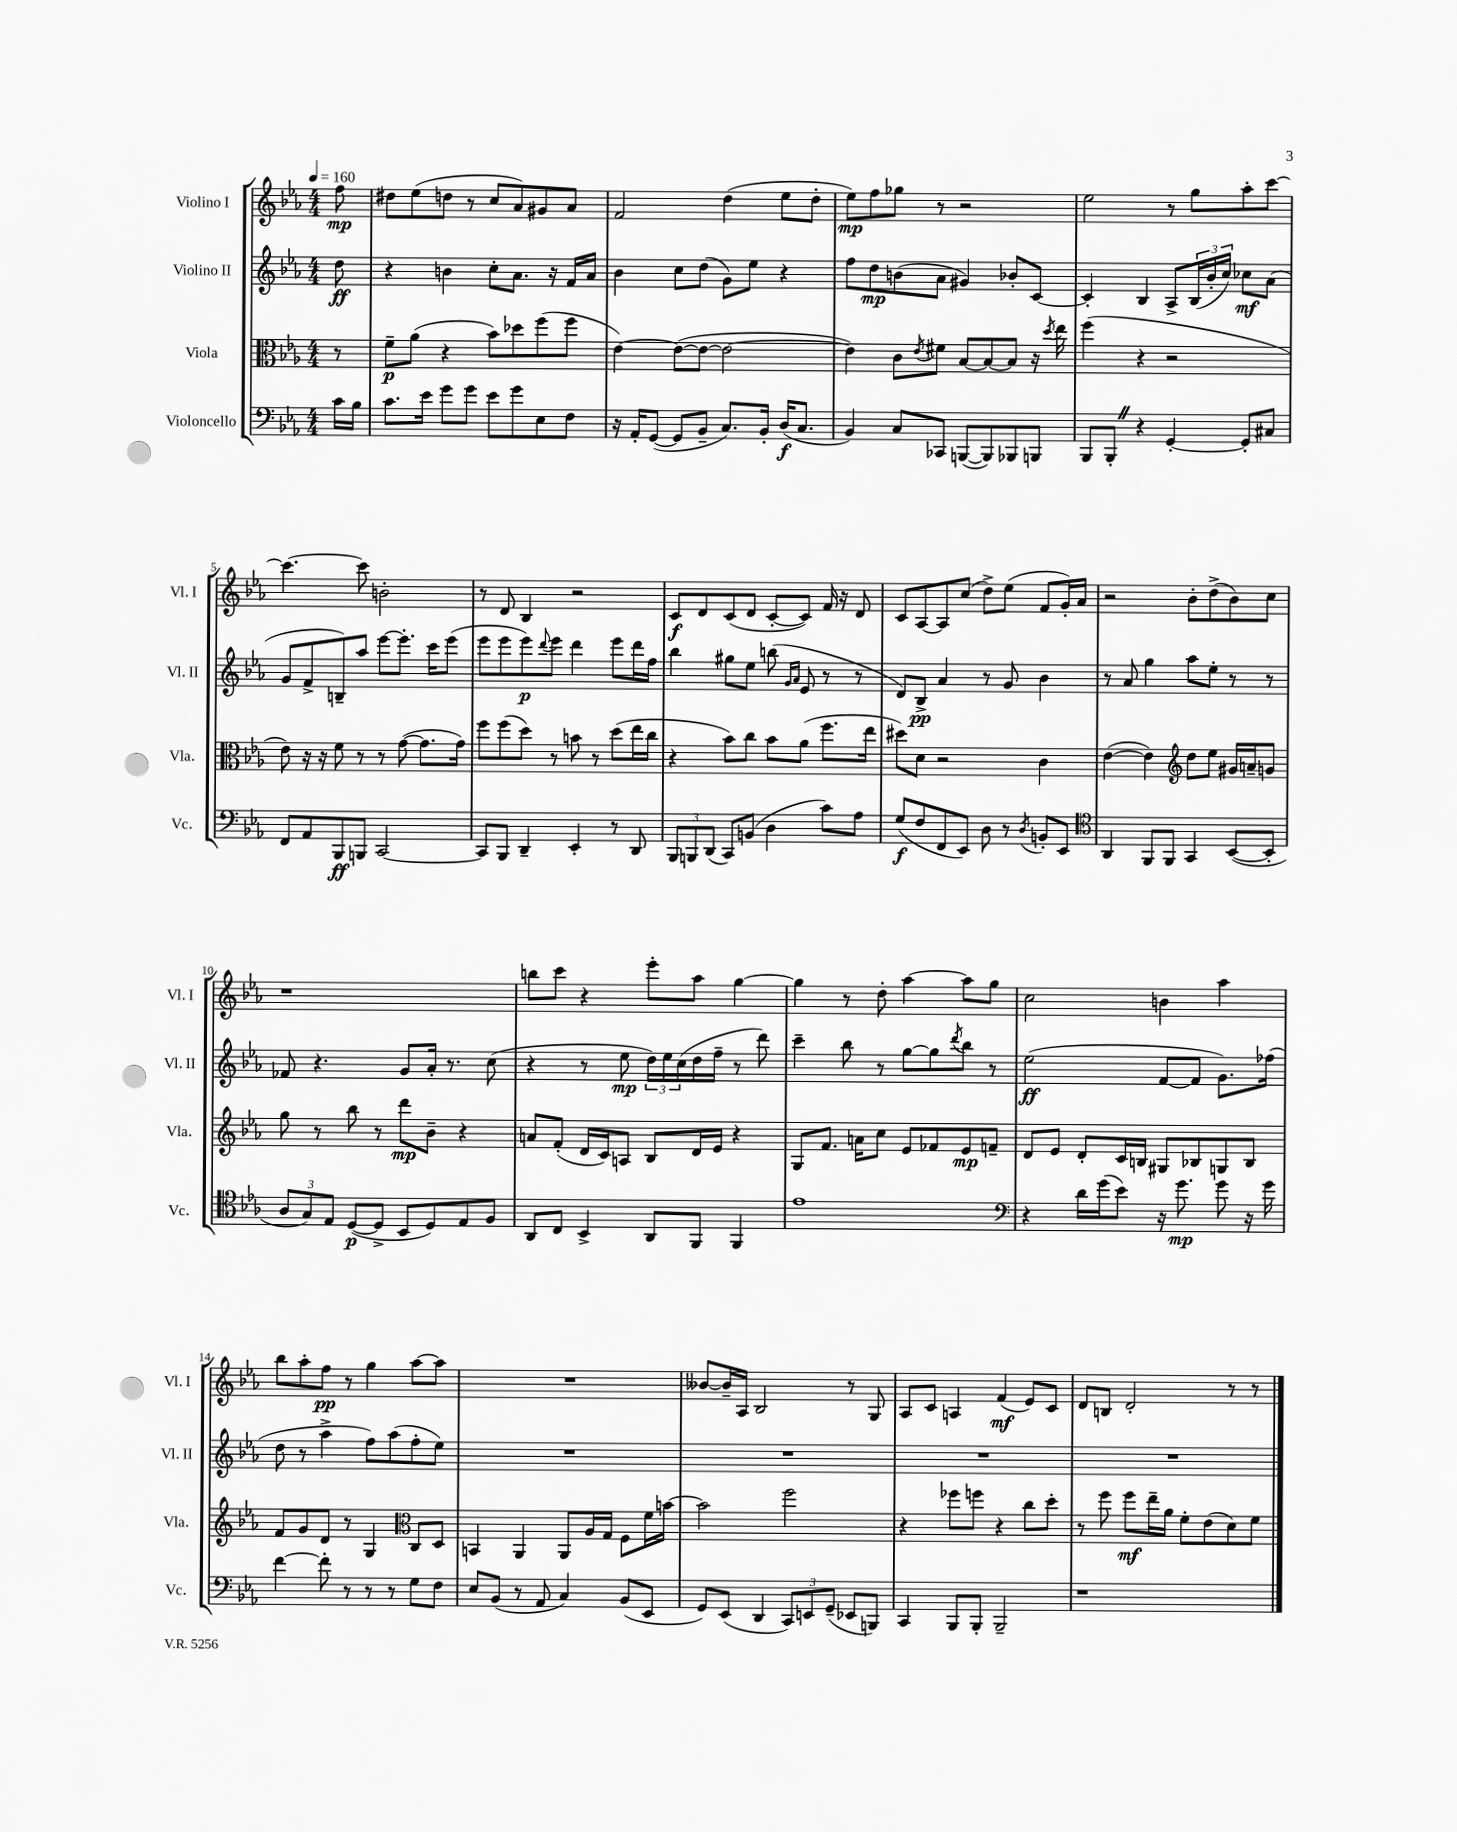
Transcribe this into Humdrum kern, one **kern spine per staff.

**kern	**kern	**kern	**kern
*staff4	*staff3	*staff2	*staff1
*clefF4	*clefC3	*clefG2	*clefG2
*k[b-e-a-]	*k[b-e-a-]	*k[b-e-a-]	*k[b-e-a-]
*M4/4	*M4/4	*M4/4	*M4/4
*MM160	*MM160	*MM160	*MM160
16c	8r	8dd	8ff
16B-	.	.	.
=	=	=	=
8.c	8f~	4r	8dd#
.	(8a-	.	(8ee-
16e-	.	.	.
8g	4r	4b	8dd
8g	.	.	8r
8e-	8b-)	8cc'	8cc
8g	8dd-	8.a-	8a-)
8E-	(8ff	.	8g#
.	.	16r	.
8F	8ff	16f	8a-
.	.	16a-	.
=	=	=	=
16r	[4e-)	4b-	2f
16AA-'	.	.	.
([8GG	.	.	.
8GG]	(8e-_	8cc	.
8BB-~	8e-_	(8dd	.
8.C)	2e-_	8g)	(4dd
.	.	8ee-	.
16BB-'	.	.	.
(16D	.	4r	8ee-
8.C	.	.	.
.	.	.	8dd'
=	=	=	=
4BB-)	4e-])	8ff	8ee-)
.	.	8dd	8ff
8C	8c	(8b	8gg-
.	8qe-	.	.
8CC-	8f#	8a-	8r
([8BBB	[8B-	4g#)	2r
8BBB])	8B-_	.	.
8BBB-	8B-]	8b-'	.
8BBB	16r	[8c	.
.	8qdd	.	.
.	16ee-	.	.
=	=	=	=
8BBB-	(4ff	4c']	2ee-
8BBB-'	.	.	.
4r	4r	4B-	.
[4GG'	2r	8A-^	8r
.	.	(24B-	8gg
.	.	24b-'	.
.	.	24cc)	.
8GG']	.	8cc-	8aa-'
8C#	.	(8a-	[8ccc
=	=	=	=
8FF	8e-)	8g	4.ccc_
8AA-	16r	8f^	.
.	16r	.	.
8BBB-	8f	8B~)	.
8BBB	8r	8aa-	8ccc]
[2CC	8r	[8eee-	2b'
.	([8g	8.eee-']	.
.	8.g]	.	.
.	.	16ccc	.
.	.	(8eee-	.
.	16g)	.	.
=	=	=	=
8CC]	8ff	8eee-	8r
8BBB-	(8ff	8eee-	8d
4DD~	8dd)	8eee-)	4B-
.	.	8qqddd	.
.	8r	8eee-	.
4EE-'	8b	4ddd	2r
.	8r	.	.
8r	(8dd	8eee-	.
8DD	16ee-	16ddd	.
.	16cc	16ff	.
=	=	=	=
12BBB-	4r	4bb-	8c
12BBB	.	.	.
.	.	.	8d
(12DD	.	.	.
8CC)	8b-)	8gg#	(8c
(8BB	8cc	8ee-	8d
4D	8b-	(8bb	[8c'
.	.	16qqg	.
.	.	16qqa-	.
.	(8a-	8e-	8c])
8c)	8.ff	8r	16f
.	.	.	16r
8A-	.	8r	8d
.	16ee-	.	.
=	=	=	=
(8G	8dd#)	8d)	8c
8F	8d	8B-^	[8A-
8FF	2r	4a-	8A-]
8EE-)	.	.	(8cc
8D	.	8r	8dd^)
8r	.	8g	(8ee-
8qD	.	.	.
8BB'	4c	4b-	8f
8EE-	.	.	16g')
.	.	.	16a-
=	=	=	=
*clefC4	*	*	*
4AA-	([4e-	8r	2r
.	.	8a-	.
8FF	4e-])	4gg	.
8FF	.	.	.
*	*clefG2	*	*
4GG	8dd	8aa-	8b-'
.	8ee-	8ee-'	(8dd^
([8BB-	16g#	8r	8b-)
.	16a~	.	.
8BB-']	8g	8r	8cc
=	=	=	=
12A-	8gg	8f-	1r
12G)	.	.	.
.	8r	4.r	.
12E-	.	.	.
([8D	8bb-	.	.
8D^]	8r	.	.
8BB-	8ddd	8g	.
8D)	8b-~	16a-'	.
.	.	8.r	.
8E-	4r	.	.
8F	.	(8cc	.
=	=	=	=
8AA-	8a	4r	8bb
8C	(8f'	.	8ccc
4BB-^	16d	8r	4r
.	16c)	.	.
.	8A	8ee-	.
8AA-	8B-	24dd)	8eee-'
.	.	24ee-	.
.	.	(24cc	.
8FF	16d	16dd	8aa-
.	16e-	16ff~	.
4FF	4r	8r	[4gg
.	.	8ddd)	.
=	=	=	=
1e-	8G	4ccc~	4gg]
.	8.f	.	.
.	.	8bb-	8r
.	16a	.	.
.	8cc	8r	8dd'
.	8e-	[8gg	[4aa-
.	8f-	8gg]	.
.	.	8qddd	.
.	8e-	8bb-	8aa-]
.	8f~	8r	8gg
=	=	=	=
*clefF4	*	*	*
4r	8d	(2ee-	2cc
.	8e-	.	.
16d	8d'	.	.
(16g	.	.	.
8e-)	16c	.	.
.	16B	.	.
16r	8G#	[8f	4b
8.g	.	.	.
.	8B-	8f]	.
8g	8G	8.g)	4aa-
16r	8B-	.	.
16g	.	(16ff-	.
=	=	=	=
[4f	8f	8dd	8bb-
.	8g	8r	8aa-'
8f']	8d	4aa-^	8ff
8r	8r	.	8r
8r	4G	8ff)	4gg
8r	.	(8aa-	.
*	*clefC3	*	*
8G	8C	8ff'	[8aa-
8F	8D	8ee-)	8aa-]
=	=	=	=
8E-	4BB	1r	1r
(8BB-	.	.	.
8r	4AA-	.	.
8AA-	.	.	.
4C)	8AA-	.	.
.	16A-	.	.
.	16G	.	.
(8BB-	8F	.	.
8EE-	16f	.	.
.	[16b	.	.
=	=	=	=
8GG)	2b]	1r	[8b--
(8EE-	.	.	16b--~]
.	.	.	16A-
4DD	.	.	2B-
12CC)	2ff	.	.
12EE	.	.	.
(12GG~	.	.	.
8EE-	.	.	8r
8BBB)	.	.	8G
=	=	=	=
4CC	4r	1r	8A-
.	.	.	8c
8BBB-	8ff-	.	4A
8BBB-'	8ff	.	.
2BBB-~	4r	.	(4f
.	8cc	.	8e-)
.	8dd'	.	8c
=	=	=	=
1r	8r	1r	8d
.	8ff	.	8B
.	8ff	.	2d'
.	16ee-~	.	.
.	16a-	.	.
.	8f'	.	.
.	(8e-	.	.
.	8d)	.	8r
.	8f	.	8r
==	==	==	==
*-	*-	*-	*-
